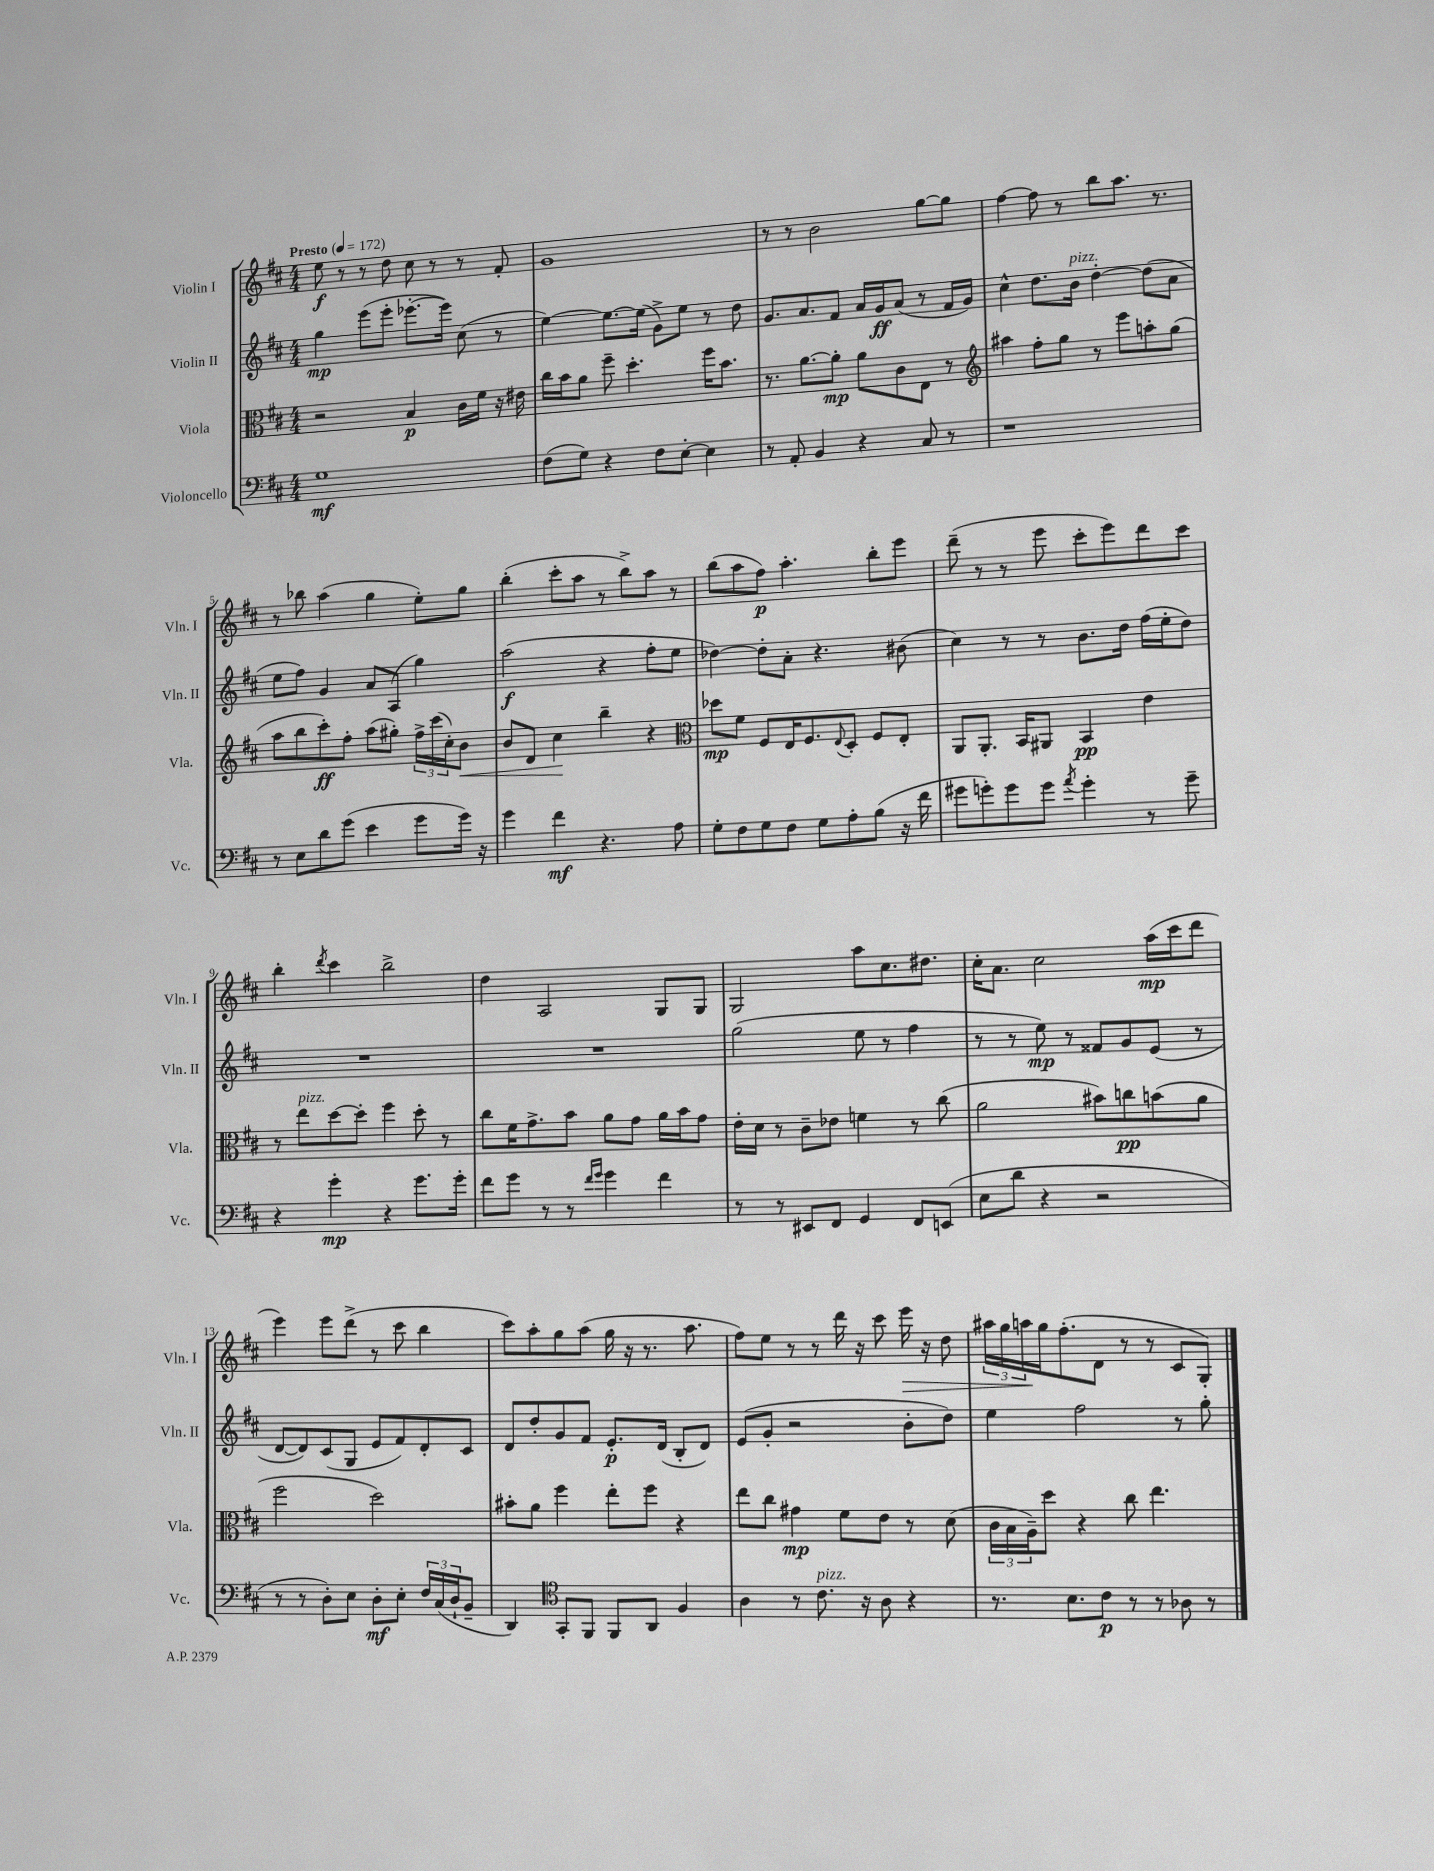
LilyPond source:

<<
\new StaffGroup <<
\new Staff = "s0" \with { instrumentName = "Violin I" shortInstrumentName = "Vln. I" } {
    \clef treble \key d \major \numericTimeSignature \time 4/4 \tempo "Presto" 4 = 172
    e''8\f r8 r8 d''8 cis''8 r8 r8 fis'8-. |
    g'1 |
    r8 r8 b'2 g''8~ g''8 |
    fis''4~ fis''8 r8 b''8 a''8. r8. |
    r8 bes''8 a''4( g''4 e''8-.) g''8 |
    b''4-.( cis'''8-. a''8 r8 b''8->) a''8 r8 |
    b''8( a''8 fis''8\p) a''4.-. b''8-. e'''8 |
    d'''8--( r8 r8 e'''8 cis'''8-. e'''8) d'''8 cis'''8 |
    b''4-. \acciaccatura { d'''8 } cis'''4 b''2-> |
    d''4 a2 g8 g8 |
    g2 a''8 cis''8. dis''8. |
    cis''16-. a'8. cis''2 a''16\mp( cis'''16 d'''8 |
    e'''4) e'''8 d'''8->( r8 cis'''8 b''4 |
    cis'''8) a''8-. g''8 a''8( g''16 r16 r8. a''8. |
    fis''8) e''8 r8 r8 d'''16 r16 cis'''8 e'''16\> r16 d''8 |
    \tuplet 3/2 { ais''16 g''16 a''16\! } g''16 fis''8.-.( d'8 r8 r8 cis'8 g8-.) \bar "|." |
}
\new Staff = "s1" \with { instrumentName = "Violin II" shortInstrumentName = "Vln. II" } {
    \clef treble \key d \major \numericTimeSignature \time 4/4
    g''4\mp e'''8( e'''8-. ees'''8.~-. ees'''16) cis''8( r8 |
    e''4~) e''8.~ e''16( g'8->) e''8 r8 d''8 |
    g'8. a'8. fis'8 a'16 g'16\ff a'8( r8 fis'16 g'16) |
    cis''4-^ d''8. b'16^\markup { \italic "pizz." } d''4~-. d''8( a'8 |
    e''8 fis''8) g'4 a'8 a8( g''4) |
    a''2\f( r4 fis''8-. e''8 |
    des''4~) des''8-. a'8-. r4. bis'8( |
    cis''4) r8 r8 b'8. d''16 fis''16( e''16-. d''8) |
    R1 |
    R1 |
    g''2( e''8 r8 fis''4 |
    r8 r8 e''8\mp) r8 fisis'8 g'8 e'8( r8 |
    d'8~ d'8) cis'8( g8 e'8 fis'8) d'8-. cis'8 |
    d'8 d''8-. g'8 fis'8 e'8.-.\p d'16( b8-. d'8) |
    e'8( g'8-. r2 b'8-. d''8) |
    e''4 fis''2 r8 g''8-. \bar "|." |
}
\new Staff = "s2" \with { instrumentName = "Viola" shortInstrumentName = "Vla." } {
    \clef alto \key d \major \numericTimeSignature \time 4/4
    r2 b4\p cis'16 fis'16 r16 eis'16 |
    cis''16 b'16 a'8 fis''8-- d''4.-. fis''16 b'8. |
    r8. a'8.~ a'8-.\mp a'8 cis'8 e8 r8 |
    \clef treble ais''4 fis''8-. g''8 r8 e'''8 a''8-. g''8( |
    a''8 b''8 cis'''8-.\ff) fis''8-. a''8( gis''8-.) \tuplet 3/2 { fis''16-> cis'''16( cis''16-.) } b'8\< |
    b'8 d'8 cis''4\! b''4-- r4 |
    \clef alto des''8\mp fis'8 fis8 e16 fis8. \appoggiatura { e8 } d8-. fis8 e8-. |
    a,8 a,8.-. b,16 ais,8 b,4\pp e'4 |
    r8 e''8^\markup { \italic "pizz." } d''8~ d''8-. fis''4 d''8-. r8 |
    cis''8 fis'16 g'8.-> b'8 a'8 g'8 a'16 b'16 g'8 |
    e'16-. d'16 r8 cis'8-- ees'8 f'4 r8 cis''8( |
    a'2 bis'8) c''8\pp b'8( a'8 |
    fis''2 d''2) |
    bis'8-. a'8 fis''4 e''8-. fis''8 r4 |
    e''8 cis''8 gis'4\mp fis'8 e'8 r8 d'8( |
    \tuplet 3/2 { cis'16 b16 a16--) } d''8 r4 cis''8 e''4. \bar "|." |
}
\new Staff = "s3" \with { instrumentName = "Violoncello" shortInstrumentName = "Vc." } {
    \clef bass \key d \major \numericTimeSignature \time 4/4
    g1\mf |
    fis8( g8) r4 fis8 e8~-. e4 |
    r8 a,8-. b,4 r4 cis8 r8 |
    r1 |
    r8 e8 d'8 g'8( e'4 g'8 g'16) r16 |
    g'4 fis'4\mf r4. a8 |
    g8-. fis8 g8 fis8 g8 a8-. b8( r16 fis'16 |
    gis'8 g'8-.) g'8 g'8 \acciaccatura { a'8 } g'4-. r8 g'8-- |
    r4 g'4-.\mp r4 g'8. g'16-. |
    fis'8 g'8 r8 r8 \grace { fis'16 g'16 } g'4 fis'4 |
    r8 r8 eis,8 fis,8 g,4 fis,8 e,8( |
    e8 d'8 r4 r2 |
    r8 r8 d8-.) e8 d8-.\mf e8-. \tuplet 3/2 { fis16 cis16( d16-! } b,8-- |
    d,4) \clef tenor g,8-. fis,8 fis,8 a,8 fis4 |
    a4 r8 cis'8.^\markup { \italic "pizz." } r16 a8 r4 |
    r8. b8. cis'8\p r8 r8 aes8 r8 \bar "|." |
}
>>
>>
